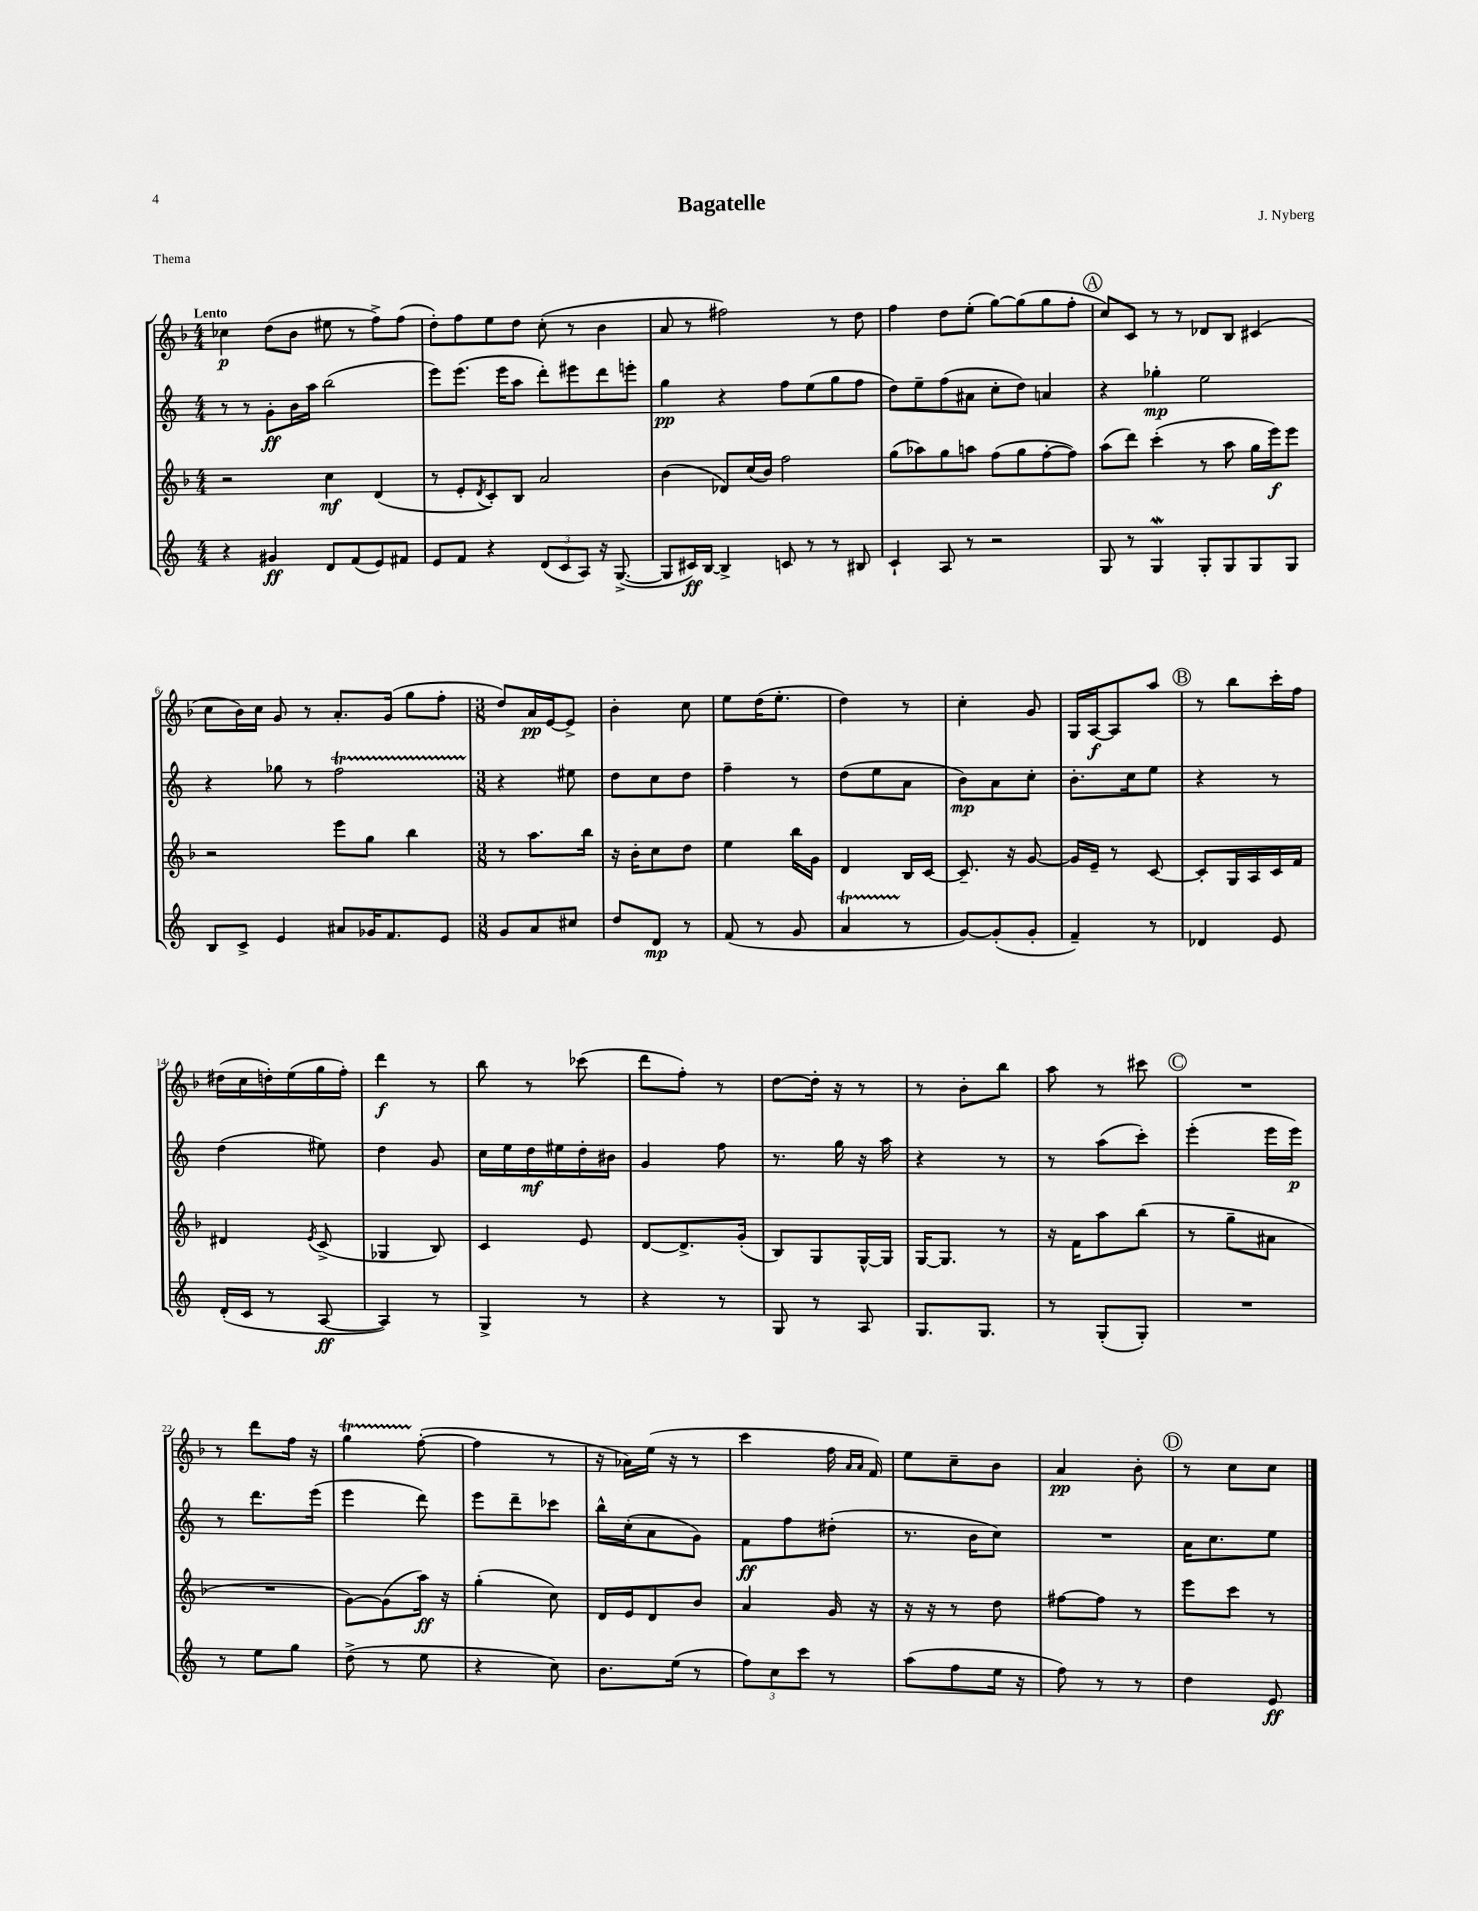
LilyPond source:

\header { title = "Bagatelle" composer = "J. Nyberg" piece = "Thema" }
<<
\new StaffGroup <<
\new Staff = "s0" {
    \clef treble \key f \major \numericTimeSignature \time 4/4 \tempo "Lento"
    ces''4\p d''8( bes'8 eis''8 r8 f''8->) f''8( |
    d''8-.) f''8 e''8 d''8 c''8-.( r8 bes'4 |
    a'8 r8 fis''2) r8 d''8 |
    f''4 d''8 e''8-.( g''8~) g''8( g''8 f''8-. |
    \mark \markup { \circle "A" } c''8) c'8 r8 r8 des'8 bes8 cis'4( |
    c''8 bes'16) c''16 g'8 r8 a'8.-. g'16( g''8 f''8-. |
    \numericTimeSignature \time 3/8 d''8) a'16\pp e'16~ e'8-> |
    bes'4-. c''8 |
    e''8 d''16( e''8.-. |
    d''4) r8 |
    c''4-. g'8 |
    g16 a16~\f a8 a''8 |
    \mark \markup { \circle "B" } r8 bes''8 c'''16-. f''16 |
    dis''16( c''16 d''16-.) e''16( g''16 f''16-.) |
    d'''4\f r8 |
    bes''8 r8 ces'''8( |
    d'''8 f''8-.) r8 |
    d''8~ d''16-. r16 r8 |
    r8 bes'8-. bes''8 |
    a''8 r8 cis'''8 |
    \mark \markup { \circle "C" } R4. |
    r8 d'''8 f''16 r16 |
    g''4\startTrillSpan f''8~-.\stopTrillSpan( |
    f''4 r8 |
    r16 aes'16) e''16( r16 r8 |
    c'''4 f''16 \grace { a'16 a'16 } f'16) |
    e''8 c''8-- bes'8 |
    a'4\pp bes'8-. |
    \mark \markup { \circle "D" } r8 c''8 c''8 \bar "|." |
}
\new Staff = "s1" {
    \clef treble \key c \major \numericTimeSignature \time 4/4
    r8 r8 g'8-.\ff b'16 a''16 b''2( |
    e'''8) e'''8.( e'''16 a''8 d'''8-.) eis'''8 d'''8 e'''8-. |
    g''4\pp r4 f''8 e''8( g''8 f''8 |
    d''8) e''8-- f''8( ais'8 c''8-. d''8) a'4 |
    \mark \markup { \circle "A" } r4 ges''4-.\mp e''2 |
    r4 ges''8 r8 f''2\startTrillSpan |
    \numericTimeSignature \time 3/8 r4\stopTrillSpan eis''8 |
    d''8 c''8 d''8 |
    f''4-- r8 |
    d''8( e''8 a'8 |
    b'8\mp) a'8 c''8-. |
    b'8.-. c''16 e''8 |
    \mark \markup { \circle "B" } r4 r8 |
    d''4( eis''8) |
    d''4 g'8 |
    c''16 e''16 d''16\mf eis''16 d''16-. bis'16 |
    g'4 f''8 |
    r8. g''16 r16 a''16 |
    r4 r8 |
    r8 a''8( c'''8-.) |
    \mark \markup { \circle "C" } e'''4-.( e'''16 e'''16\p) |
    r8 d'''8. e'''16( |
    e'''4 d'''8) |
    e'''8 d'''8-- ces'''8 |
    b''16-^ c''16-.( a'8 g'8) |
    f'8\ff f''8 dis''8-.( |
    r8. b'16 c''8) |
    R4. |
    \mark \markup { \circle "D" } a'16 c''8. e''8 \bar "|." |
}
\new Staff = "s2" {
    \clef treble \key f \major \numericTimeSignature \time 4/4
    r2 c''4\mf d'4( |
    r8 e'8-. \acciaccatura { d'8 } c'8-.) bes8 a'2 |
    bes'4( des'8) c''16( bes'16) f''2 |
    g''8( aes''8) g''8 a''8 f''8( g''8 f''8~-. f''8) |
    \mark \markup { \circle "A" } a''8( d'''8) c'''4-.( r8 a''8 g''16 e'''16\f) e'''8 |
    r2 e'''8 g''8 bes''4 |
    \numericTimeSignature \time 3/8 r8 a''8. bes''16 |
    r16 bes'16-. c''8 d''8 |
    e''4 bes''16 g'16 |
    d'4 bes16 c'16~ |
    c'8.-- r16 g'8~ |
    g'16 e'16-- r8 c'8~ |
    \mark \markup { \circle "B" } c'8-. g16 a16 c'16 f'16 |
    dis'4 \acciaccatura { e'8 } c'8->( |
    ges4 bes8) |
    c'4 e'8 |
    d'8~ d'8.-> g'16-.( |
    bes8) g8 g16~-^ g16 |
    g16~ g8. r8 |
    r16 f'16 a''8 bes''8( |
    \mark \markup { \circle "C" } r8 g''8-- ais'8 |
    R4. |
    g'8~) g'8( a''16\ff) r16 |
    g''4-.( c''8) |
    d'16 e'16 d'8 bes'8 |
    a'4 g'16 r16 |
    r16 r16 r8 d''8 |
    fis''8~ fis''8 r8 |
    \mark \markup { \circle "D" } e'''8 c'''8 r8 \bar "|." |
}
\new Staff = "s3" {
    \clef treble \key c \major \numericTimeSignature \time 4/4
    r4 gis'4\ff d'8 f'8( e'8) fis'8 |
    e'8 f'8 r4 \tuplet 3/2 { d'8( c'8 a8) } r16 g8.~->( |
    g8 cis'16\ff) b16~ b4-> c'8 r8 r8 bis8 |
    c'4-! a8 r8 r2 |
    \mark \markup { \circle "A" } g8 r8 g4\mordent g8-. g8 g8 g8 |
    b8 c'8-> e'4 ais'8 ges'16 f'8. e'8 |
    \numericTimeSignature \time 3/8 g'8 a'8 cis''8 |
    d''8 d'8\mp r8 |
    f'8( r8 g'8 |
    a'4\startTrillSpan r8\stopTrillSpan |
    g'8~) g'8-.( g'8-. |
    f'4--) r8 |
    \mark \markup { \circle "B" } des'4 e'8 |
    d'16-.( c'16 r8 a8~\ff |
    a4) r8 |
    g4-> r8 |
    r4 r8 |
    g8 r8 a8 |
    g8. g8. |
    r8 g8-.( g8-.) |
    \mark \markup { \circle "C" } R4. |
    r8 e''8 g''8 |
    d''8->( r8 e''8 |
    r4 c''8) |
    b'8. e''16( r8 |
    \tuplet 3/2 { f''8) c''8 c'''8 } r8 |
    a''8( f''8 e''16 r16 |
    f''8) r8 r8 |
    \mark \markup { \circle "D" } d''4 e'8\ff \bar "|." |
}
>>
>>
